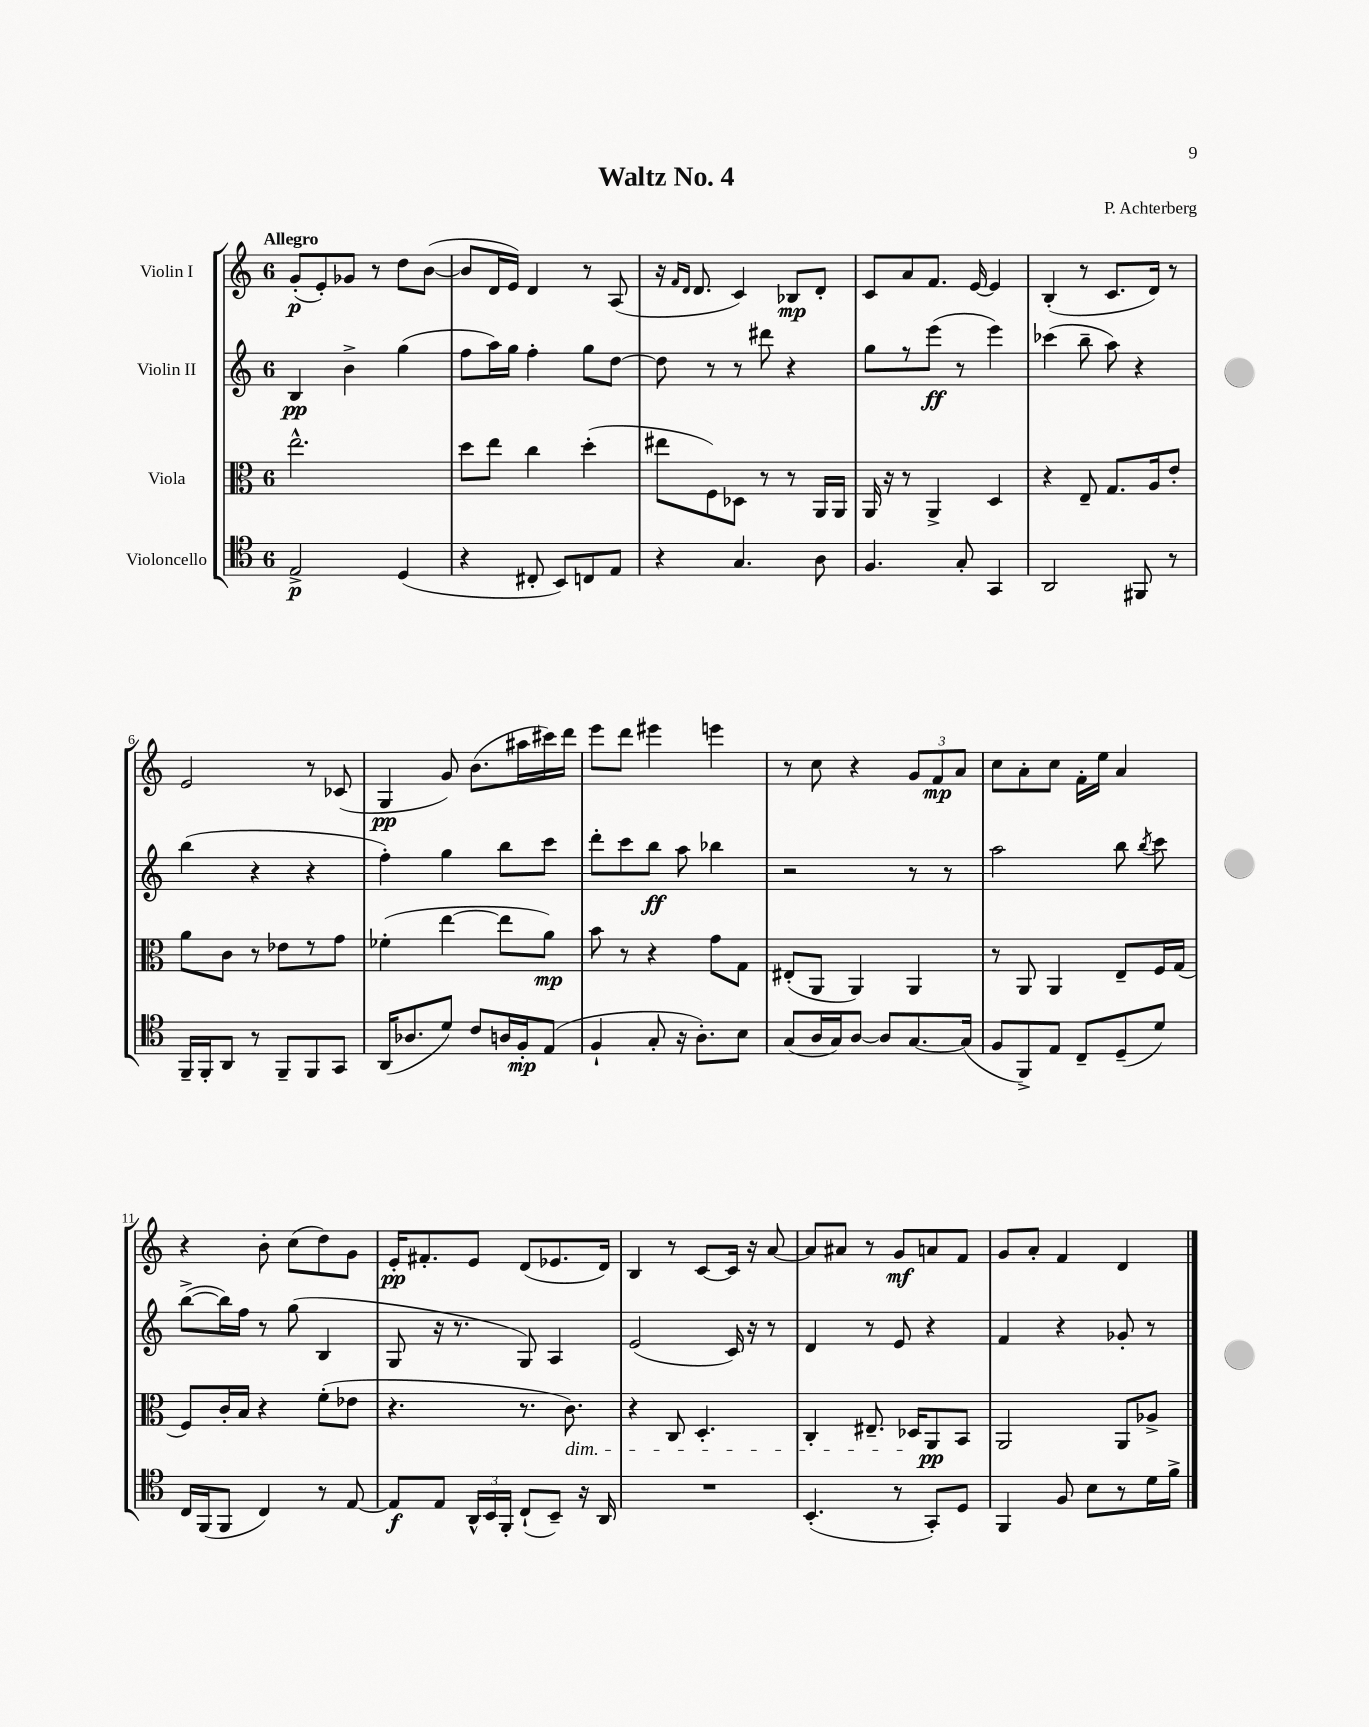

**kern	**kern	**kern	**kern
*staff4	*staff3	*staff2	*staff1
*clefC4	*clefC3	*clefG2	*clefG2
*k[]	*k[]	*k[]	*k[]
*M6/8	*M6/8	*M6/8	*M6/8
2E^	2.ee^^	4B	(8g'
.	.	.	8e')
.	.	4b^	8g-
.	.	.	8r
(4D	.	(4gg	8dd
.	.	.	([8b
=	=	=	=
4r	8dd	8ff	8b]
.	8ee	16aa)	16d
.	.	16gg	16e)
8C#'	4cc	4ff'	4d
8BB)	.	.	.
8C	(4dd'	8gg	8r
8E	.	[8dd	(8A
=	=	=	=
4r	8ee#	8dd]	16r
.	.	.	16qqf
.	.	.	16qqd
.	.	.	8.d
.	8F)	8r	.
4.G	8D-	8r	4c)
.	8r	8ddd#	.
.	8r	4r	8B-
8A	16AA	.	8d'
.	16AA	.	.
=	=	=	=
4.F	16AA	8gg	8c
.	16r	.	.
.	8r	8r	8a
.	4AA^	(8eee	8.f
8G'	.	8r	.
.	.	.	[16e
4GG	4D	4eee)	4e]
=	=	=	=
2AA	4r	(4ccc-	(4B'
.	8E~	8bb~	8r
.	8.G	8aa)	8.c
8FF#	.	4r	.
.	16A	.	16d)
8r	8e'	.	8r
=	=	=	=
16FF~	8a	(4bb	2e
16FF'	.	.	.
8AA	8c	.	.
8r	8r	4r	.
8FF~	8e-	.	.
8FF	8r	4r	8r
8GG	8g	.	(8c-
=	=	=	=
(16AA	(4f-'	4ff')	4G
8.A-	.	.	.
8d)	[4ee	4gg	8g)
8c	.	.	(8.b
16A	8ee]	8bb	.
16F'	.	.	16aa#
(8E	8a)	8ccc	16ccc#)
.	.	.	16ddd
=	=	=	=
4F`	8b	8ddd'	8eee
.	8r	8ccc	8ddd
8G'	4r	8bb	4eee#
16r	.	8aa	.
8.A')	.	.	.
.	8g	4bb-	4eee
8B	8G	.	.
=	=	=	=
(8G	(8E#'	2r	8r
16A	8AA	.	8cc
16G)	.	.	.
[8A	4AA)	.	4r
8A]	.	.	.
[8.G	4AA	8r	12g
.	.	.	12f
.	.	8r	.
.	.	.	12a
(16G]	.	.	.
=	=	=	=
8F	8r	2aa	8cc
8FF^)	8AA	.	8a'
8E	4AA	.	8cc
8C~	.	.	16f'
.	.	.	16ee
(8D~	8E~	8bb	4a
.	.	8qbb	.
8d)	16F	8ccc	.
.	(16G	.	.
=	=	=	=
16C	8F)	([8bb^	4r
(16FF	.	.	.
8FF	16c'	16bb])	.
.	16B	16ff	.
4C)	4r	8r	8b'
.	.	(8gg	(8cc
8r	(8f'	4B	8dd)
[8E	8e-	.	8g
=	=	=	=
8E]	4.r	8G	16e'
.	.	.	8.f#'
8E	.	16r	.
.	.	8.r	.
24AA^^	.	.	8e
24BB	.	.	.
24FF'	.	.	.
(8C`	8.r	8G)	(8d
8BB~)	.	4A	8.e-
.	8.c)	.	.
16r	.	.	.
16AA	.	.	16d)
=	=	=	=
2.r	4r	(2e	4B
.	8C	.	8r
.	4.D'	.	[8c
.	.	16c)	16c]
.	.	16r	16r
.	.	8r	[8a
=	=	=	=
(4.BB'	4C'	4d	8a]
.	.	.	8a#
.	8.E#~	8r	8r
8r	.	8e	8g
.	16D-	.	.
8GG')	8AA	4r	8a
8D	8BB	.	8f
=	=	=	=
4FF	2AA	4f	8g
.	.	.	8a'
8F	.	4r	4f
8B	.	.	.
8r	8AA	8g-'	4d
16d	8A-^	8r	.
16f^	.	.	.
==	==	==	==
*-	*-	*-	*-
